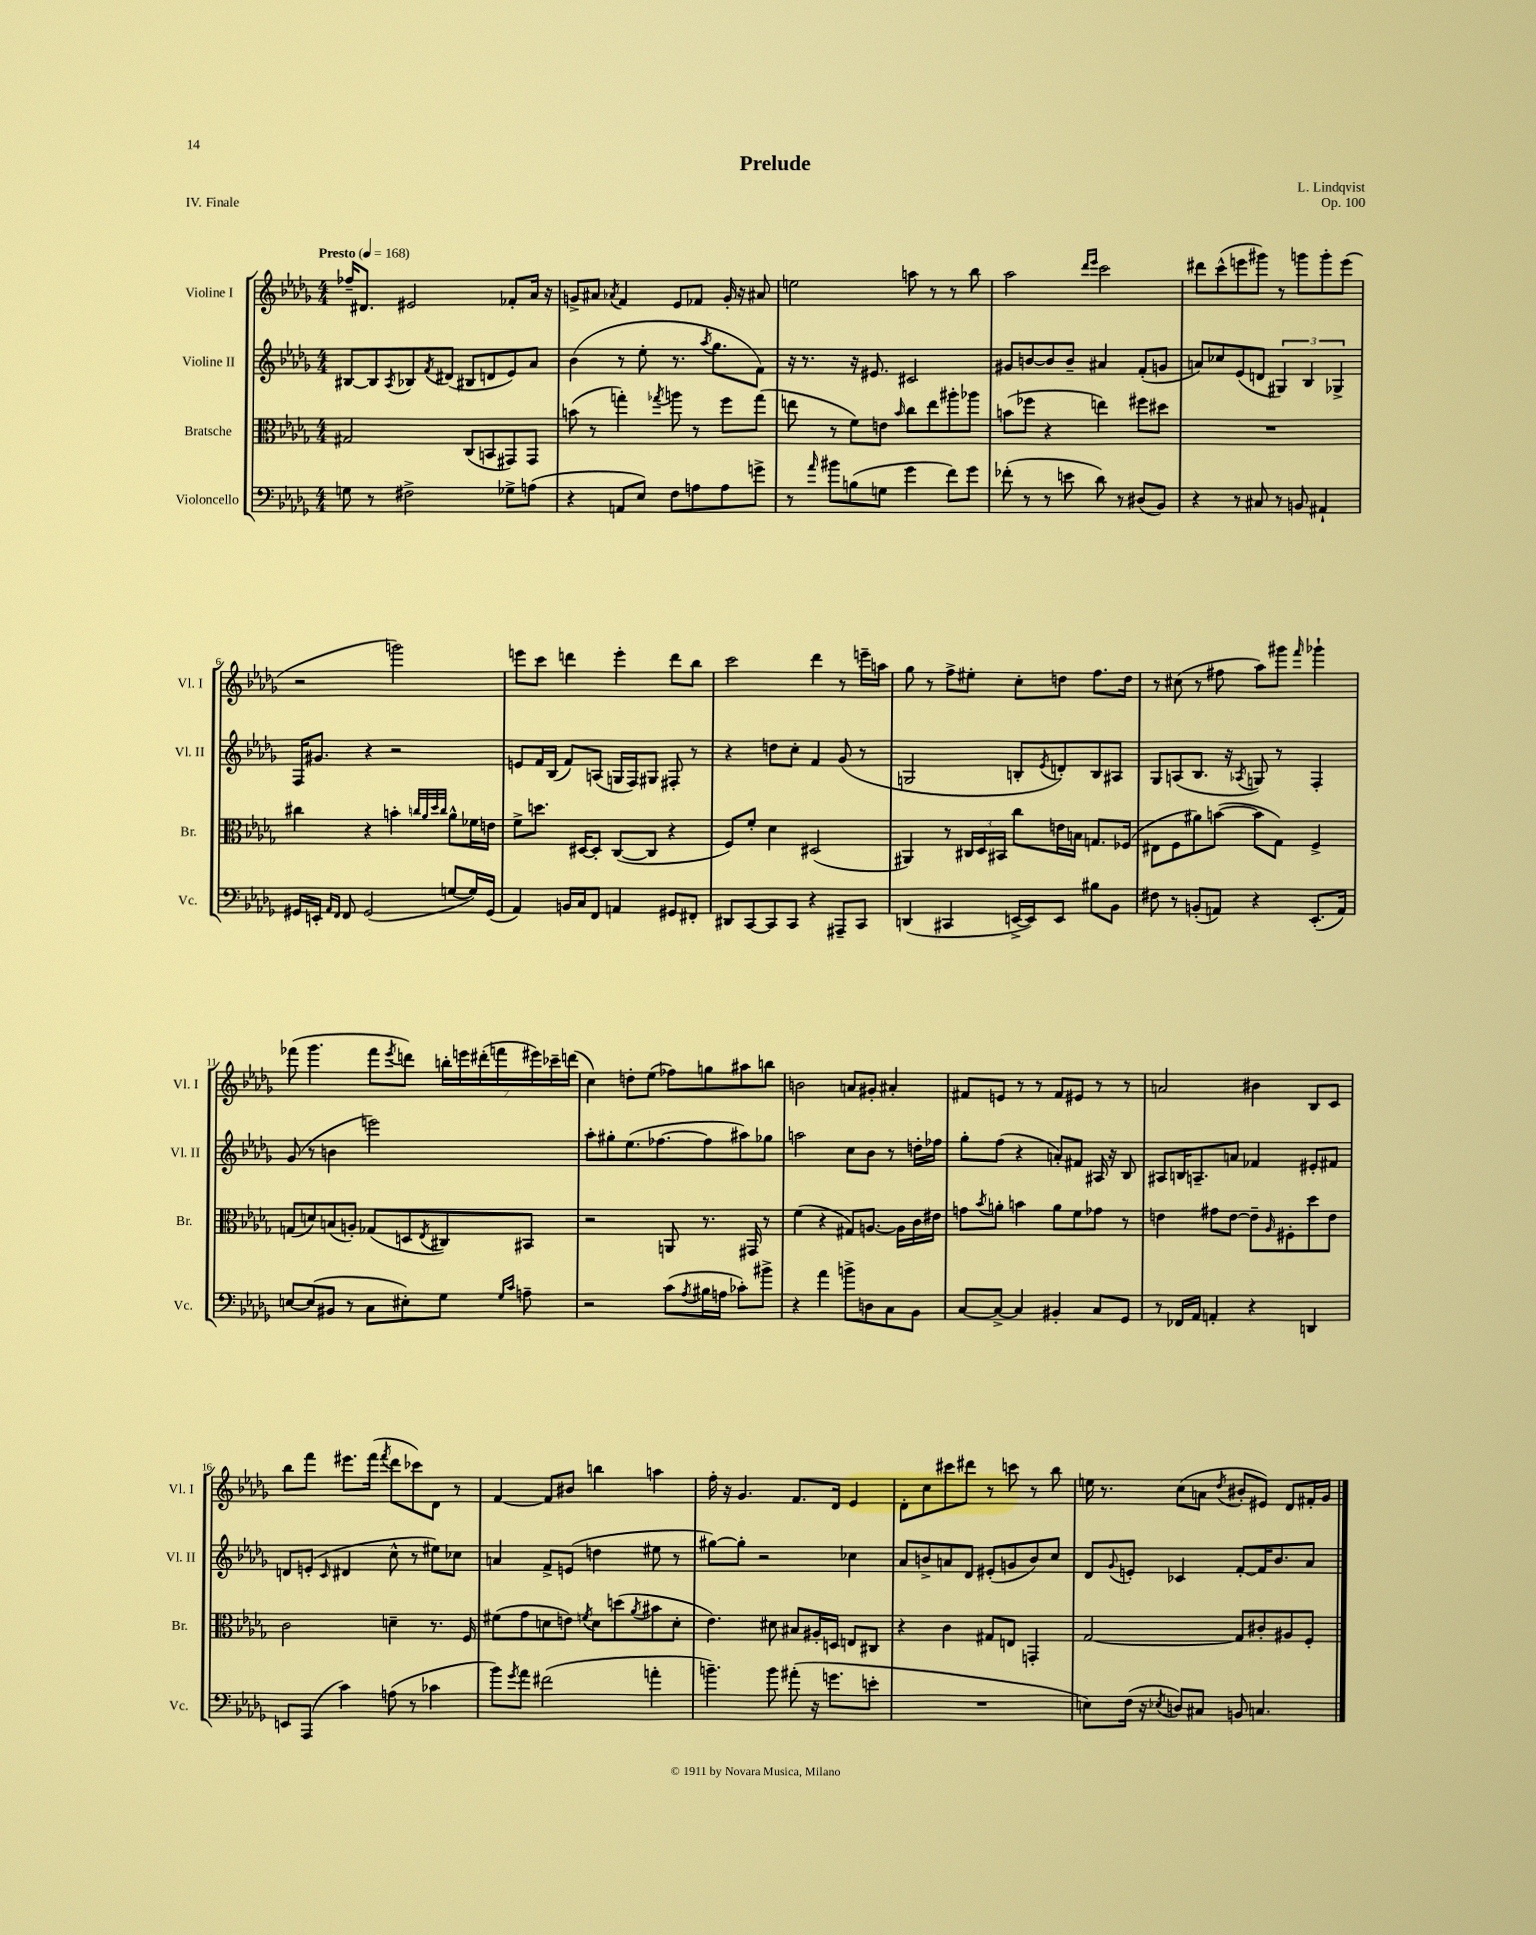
\header { title = "Prelude" composer = "L. Lindqvist" opus = "Op. 100" piece = "IV. Finale" }
<<
\new StaffGroup <<
\new Staff = "s0" \with { instrumentName = "Violine I" shortInstrumentName = "Vl. I" } {
    \clef treble \key des \major \numericTimeSignature \time 4/4 \tempo "Presto" 4 = 168
    fes''16-- dis'8. eis'2 fes'8-. aes'16 r16 |
    g'8-> ais'8 \acciaccatura { aes'8 } f'4 ees'8 fes'8 g'16-. r16 ais'8 |
    e''2 a''8 r8 r8 bes''8 |
    aes''2 \grace { des'''16 ees'''16 } c'''2 |
    dis'''8 c'''8-^( e'''8 gis'''8) r8 g'''8 g'''8-. e'''8( |
    r2 g'''2) |
    e'''8 c'''8 d'''4 e'''4-. d'''8 bes''8 |
    c'''2 des'''4 r8 e'''16-- a''16 |
    ges''8 r8 f''8-> eis''8-. c''8-. d''8 f''8. d''16 |
    r8 cis''8( r8 fis''8 aes''8) gis'''8 \grace { f'''16 } ges'''4-! |
    fes'''8( ges'''4. fes'''8 \acciaccatura { ees'''8 } d'''8) \tuplet 7/4 { b''16-. e'''16 dis'''16-.( f'''16 eis'''16) ces'''16-- d'''16( } |
    c''4) d''8-. ees''8( fes''8) g''8 ais''8 b''8 |
    b'2 a'8 gis'8-. ais'4-. |
    fis'8 e'8 r8 r8 fis'8 eis'8 r8 r8 |
    a'2 bis'4 bes8 c'8 |
    bes''8 f'''8 eis'''8. f'''16( \acciaccatura { f'''8 } des'''8 ces'''8) des'8 r8 |
    f'4~ f'8 bis'8 b''4 a''4 |
    f''16-. r16 ges'4. f'8. des'16 ees'4 |
    des'8-. c''8 cis'''8 dis'''8 r8 c'''8 r8 bes''8 |
    e''16 r8. c''8( a'8 \acciaccatura { des''8 } bis'8-. eis'8) des'8 fis'16-. ges'16 \bar "|." |
}
\new Staff = "s1" \with { instrumentName = "Violine II" shortInstrumentName = "Vl. II" } {
    \clef treble \key des \major \numericTimeSignature \time 4/4
    bis8~ bis8 \acciaccatura { aes8 } bes8 \acciaccatura { f'8 } dis'8( bis8 d'8 ees'8) aes'8 |
    bes'4( r8 ees''8-. r8. \acciaccatura { aes''8 } ges''8. f'8) |
    r16 r8. r16 eis'8. cis'2 |
    gis'8 b'8~ b'8 b'8-- ais'4 f'8-.( g'8 |
    a'8) ces''8 ees'8( d'8 \tuplet 3/2 { gis4) bes4 ges4-> } |
    f16 gis'8. r4 r2 |
    e'8 f'16 bes16( f'8) a8( g16 f16) gis8 fis8-. r8 |
    r4 d''8 c''8-. f'4 ges'8( r8 |
    g2 b8-. \acciaccatura { ees'8 } d'8-.) b8 ais8 |
    ges8 a8( bes8. r16 \acciaccatura { aes8 } g8) r8 f4-. |
    ges'8( r8 b'4 e'''2) |
    aes''8-. gis''8-. ees''8.( fes''8.~ fes''8 ais''8) ges''8 |
    a''2 c''8 bes'8 r8 d''16-. fes''16 |
    ges''8-. f''8( r4 a'8-.) fis'8 ais16 r16 bes8 |
    ais8 b16 a8.-- a'8 fes'4 eis'8-. fis'8 |
    d'8 e'8-.( \grace { c'16 } dis'4 c''8-^ r8 eis''8) ces''8 |
    a'4 f'8-> e'8( d''4 eis''8 r8 |
    gis''8~) gis''8-. r2 ces''4 |
    aes'8 b'8-> a'8 des'8 eis'8-.( g'8 b'8) c''8 |
    des'8 \appoggiatura { ges'8 } e'8-. ces'4 f'8~-. f'16 bes'8. aes'8 \bar "|." |
}
\new Staff = "s2" \with { instrumentName = "Bratsche" shortInstrumentName = "Br." } {
    \clef alto \key des \major \numericTimeSignature \time 4/4
    gis2 c8( b,8 gis,8) gis,8 |
    b'8( r8 g''4-.) \acciaccatura { ges''8 } a''8 r8 f''8 ges''8( |
    e''8 r8 f'8) e'8 \grace { bes'16 } c''8 e''8 ais''8-. aes''8 |
    b'8( fes''8 r4 e''4) fis''8 dis''8 |
    R1 |
    cis''4 r4 b'4-. \grace { c''32 aes'32 des''32 c''32 } aes'8-^ fes'16 e'16 |
    f'8-> d''8. dis16~ dis8-. c8~( c8 r4 |
    f8) f'8-. des'4 dis2( |
    ais,4) r8 \tuplet 3/2 { cis16 des16 bis,16 } c''8 e'16 b16 g8. fes16( |
    eis8 f8 ais'8) b'8~( b'8 ges8) f4-> |
    g8( d'8) b8( a8-.) ges8( d8 \acciaccatura { ees8 } cis8) bis,8 |
    r2 a,8 r8. gis,16 r8 |
    f'4( r4 gis8) a8.~ a16 c'16 eis'16 |
    g'8 \acciaccatura { bes'8 } a'8-. b'4 a'8 f'8 ges'8 r8 |
    e'4 gis'8 e'8~ e'8-- \grace { aes16 } fis8-. des''8 e'8 |
    c'2 d'4-- r8. f16 |
    fis'8( ges'8 d'8 e'8) \acciaccatura { f'8 } d'8 d''8( \acciaccatura { aes'8 } bis'8 d'8-. |
    ees'4.) dis'8 bis8 ais16-. d16 e8 cis8 |
    r4 c'4 gis8 e8 g,4-. |
    ges2~ ges8 cis'8-. ais8 f8-. \bar "|." |
}
\new Staff = "s3" \with { instrumentName = "Violoncello" shortInstrumentName = "Vc." } {
    \clef bass \key des \major \numericTimeSignature \time 4/4
    g8 r8 fis2-> ges8-> a8( |
    r4 a,8 ees8) f8 a8 a8 g'8-> |
    r8 \grace { aes'16 } bis'8 b8( g8 ges'4 f'8) ges'8 |
    fes'8-.( r8 r8 e'8 des'8) r8 dis8( bes,8) |
    r4 r8 cis8 r8 b,8 ais,4-! |
    gis,16 e,16-. \grace { aes,16 f,16 } f,8 gis,2( g8~ g16) gis,16( |
    aes,4) b,16 c16 f,8 a,4 gis,8 fis,8-. |
    dis,8 c,8~ c,8 c,8 r4 ais,,8-- c,8 |
    d,4( cis,4 e,16~-> e,16) e,8 bis8 bes,8 |
    fis8 r8 b,8-.( a,8) r4 ees,8.-.( a,16) |
    e8~ e8( bis,8 r8 c8 eis8-.) ges8 \grace { ges16 c'16 } a8-- |
    r2 c'8( \acciaccatura { aes8 } bis16 a16 ces'8-.) bis'8-> |
    r4 aes'4 b'8-> d8 c8 bes,8 |
    c8~ c8~-> c4 bis,4-. c8 ges,8 |
    r8 fes,16 aes,16 a,4-. r4 d,4 |
    e,8 aes,,8( c'4) a8( r8 ces'4 |
    bes'8) \acciaccatura { ges'8 } aes'8 fis'2( a'4-. |
    b'4.--) b'8 ais'8-.( r16 g'8. e'8-. |
    R1 |
    e8) f16( r16 \acciaccatura { ees8 } d8) cis8 b,8 c4. \bar "|." |
}
>>
>>
